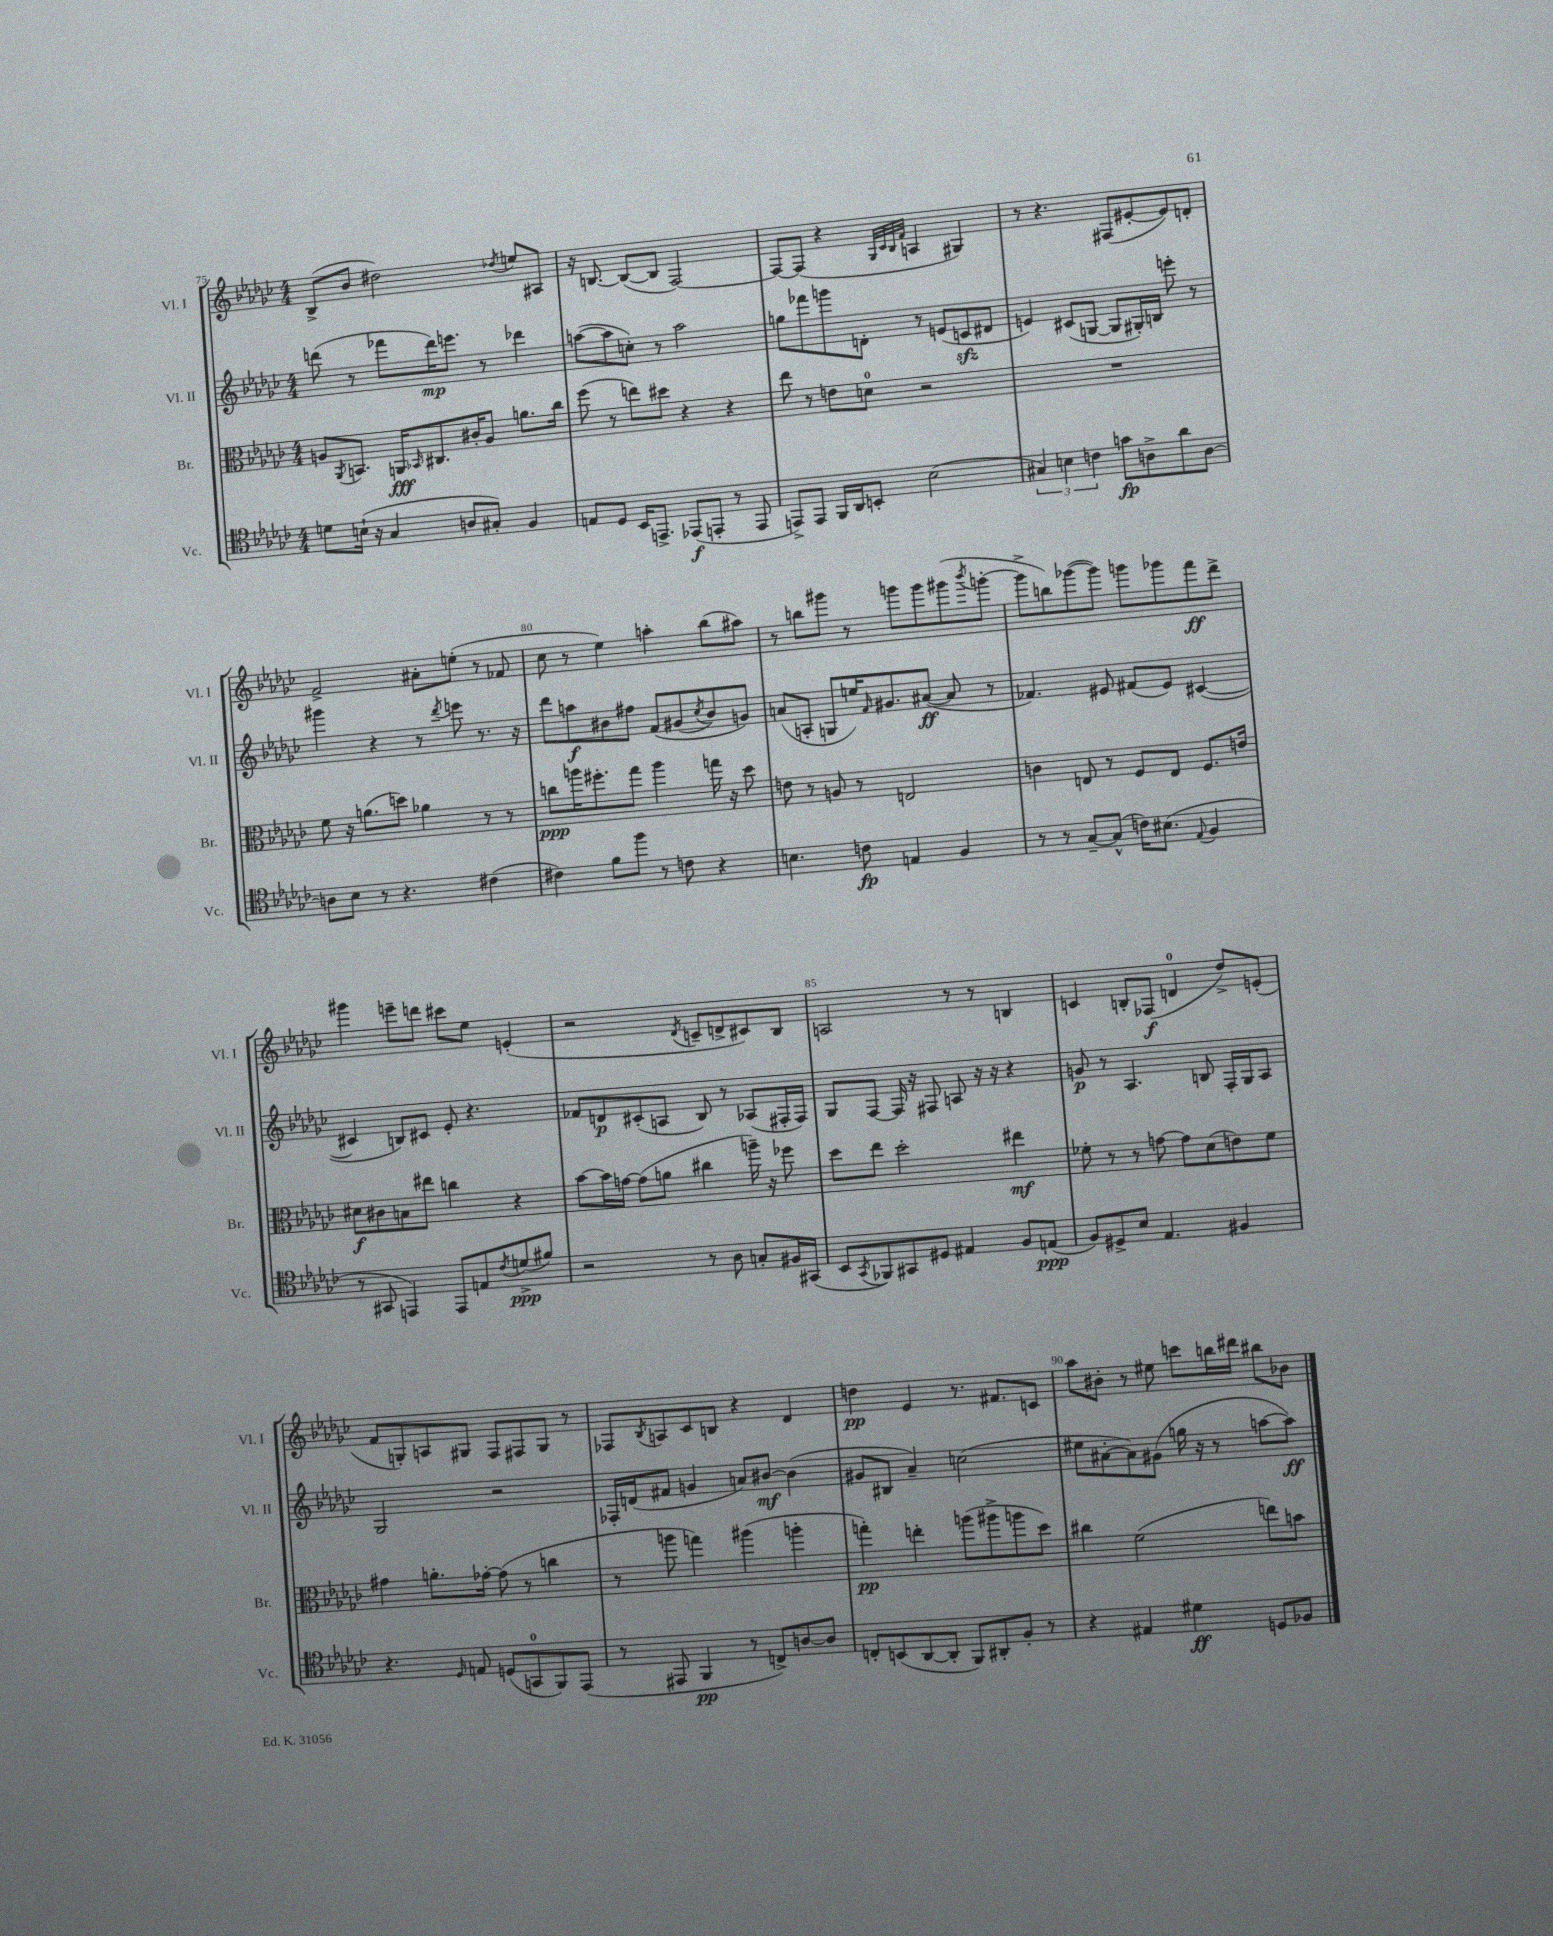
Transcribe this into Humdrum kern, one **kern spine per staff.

**kern	**kern	**kern	**kern
*staff4	*staff3	*staff2	*staff1
*clefC4	*clefC3	*clefG2	*clefG2
*k[b-e-a-d-g-c-]	*k[b-e-a-d-g-c-]	*k[b-e-a-d-g-c-]	*k[b-e-a-d-g-c-]
*M4/4	*M4/4	*M4/4	*M4/4
8d	8A	(8ddd	(8B-^
.	8qAA-	.	.
(16B`	8.BB	8r	8b-
16r	.	.	.
4G-	.	8fff-	2dd#)
.	16AA	.	.
.	16qqBB-	.	.
.	8.C#	16ddd)	.
.	.	8.eee	.
8A	.	.	.
.	16c#'	.	.
8G#')	8A	8r	.
.	.	.	8qdd-
4F	8.a	4ddd-	8ee
.	.	.	8A#
.	16cc-	.	.
=	=	=	=
8E	(8ff	([8aa	16r
.	.	.	[8.B
8D-	8r	8aa]	.
16BB-	8ee)	8cc')	(8B_
8.EE^	.	.	.
.	8dd#	8r	8B]
(8EE-	4r	2aa	[2F)
8EE'	.	.	.
8r	4r	.	.
8EE	.	.	.
=	=	=	=
8EE^)	8ee-	8gg	8F_
8EE	8r	8fff-	(8F]
16FF	8e	8ggg	4r
16AA-	.	.	.
8BB'	8d	8d'	.
.	.	.	32qqG-
.	.	.	32qqc-
.	.	.	32qqB-
.	.	.	32qqf
(2B-	2r	8r	4A
.	.	(8e	.
.	.	8c	4G#)
.	.	8d#	.
=	=	=	=
6G#)	1r	4e)	8r
.	.	.	4.r
6B	.	.	.
.	.	(8c#	.
6c	.	.	.
.	.	[8G	.
8g	.	8G]	(8F#
8A^	.	16G#')	[8e#'
.	.	16B	.
8a-	.	8eee'	8e#])
[8A	.	8r	8d'
=	=	=	=
8A]	8f	4ggg#	2f^
8B-	16r	.	.
.	(8.a	.	.
8r	.	4r	.
4.r	8dd)	.	.
.	4a-	8r	8a#'
.	.	8qddd-	.
.	.	8eee	(8ee'
(4c#	8r	8.r	8r
.	8r	.	8f-
.	.	16r	.
=	=	=	=
4c#)	8cc	8ddd-	8cc-
.	16aa	8aa	8r
.	8.ff#'	.	.
8f	.	8b#	4ee-)
8ff	8gg-	8ff#	.
8r	4aa	&(8f	4aa'
8c	.	(8g#	.
.	.	8qcc-	.
4r	16gg	8b#)	(8bb-
.	16r	.	.
.	8dd-	8g&)	8aa#)
=	=	=	=
4.B	8e	(8a	8r
.	8r	8A'	8bb
.	8A	8G	8ggg#
8c	8r	16ee)	8r
.	.	16qqf	.
.	.	8.g#	.
4E	2E	.	8ggg
.	.	([8a#	8ggg
4F	.	8a#]	(8ggg#
.	.	.	8qbbb-
.	.	8r	[8ggg'
=	=	=	=
8r	4c	4.f-)	8ggg^]
8r	.	.	8bb)
[8G-~	8E	.	([8ggg-
(8G-^^]	8r	8e#	8ggg-])
16c)	8F	(8f#	8ggg
(8.B#	.	.	.
.	8E	8e#)	8ggg-
8qqE-	.	.	.
4F	8.F	([4c#	8fff
.	.	.	8ddd-^
.	16e	.	.
=	=	=	=
8r	8d#	4c#]	4ggg#
8GG#	8c#	.	.
4EE)	8B	8B)	8eee~
.	8ee#	8c#	8ddd
8EE	4cc	8e-'	8ccc#
8E	.	4.r	8ee-
8qc-	.	.	.
(8d^	4r	.	(4e'
8f#)	.	.	.
=	=	=	=
2r	[8b-	8f-	2r
.	16b-]	8d	.
.	[16g	.	.
.	(8g]	(8c#'	.
.	8a	8A	.
.	.	.	8qd-
8r	4cc#	8B-)	8c~
8A-	.	8r	8d^
8G'	16aa~)	(8A-	8c#)
.	16r	.	.
16F#	8ff-	16F#'	8B-
(16GG#	.	16F#)	.
=	=	=	=
8BB-	8dd-	8G-	2A
8qGG-	.	.	.
8FF-)	8ee-	[8F	.
8GG#	2dd-'	16F]	.
.	.	16r	.
8D#	.	8F#	.
4E#	.	8A	8r
.	.	16r	8r
.	.	16r	.
8F	4ee#	4r	4B
(8E	.	.	.
=	=	=	=
8F)	8f-'	8g	4c
8D#^	8r	8r	.
8B-	8r	4.A-	8B'
4.E-	[8g	.	(8F-
.	8g]	.	4d
.	(8d-	8B	.
4F#	8e)	16F'	8dd-^)
.	.	16G-	.
.	8f-	8A-	(8e'
=	=	=	=
4.r	4g#	2G-	8f
.	.	.	8G')
.	8.a'	.	8A
16qqD-	.	.	.
8E	.	.	8G#
.	[16g-'	.	.
(8D	(8g-]	2r	8F
8GG	8r	.	8F#
8FF)	4cc	.	8G#
(8EE-	.	.	8r
=	=	=	=
8r	8r	16F-'	8F-
.	.	(16d	.
.	.	.	8qB-
8EE#	8aa	8f#	8A
4FF	4gg)	4g	8c-
.	.	.	8B
8r	(4aa#	8a)	4r
8C^)	.	[8b#	.
[8A	4aa'	(4b#]	4d-
8A]	.	.	.
=	=	=	=
8C'	4gg')	8g#	4dd
(8BB	.	8B#	.
[8AA-	4ee'	4a-~)	4e-
8AA-']	.	.	.
8FF)	(8aa	(2cc	8.r
8AA#'	8aa#^	.	.
.	.	.	8.f#
8F'	8aa	.	.
8r	8dd-)	.	8c
=	=	=	=
4r	4cc#	8ee#	8aa-
.	.	[8a#'	8b#'
4E#	(2f	8a#])	8r
.	.	(8g#	8ee#
4d#	.	16gg	8ccc
.	.	16r	.
.	.	8r	16bb
.	.	.	16ddd#
8D	8ee)	[8aa	8bb#
8F-	8b	8aa])	8b-
==	==	==	==
*-	*-	*-	*-
